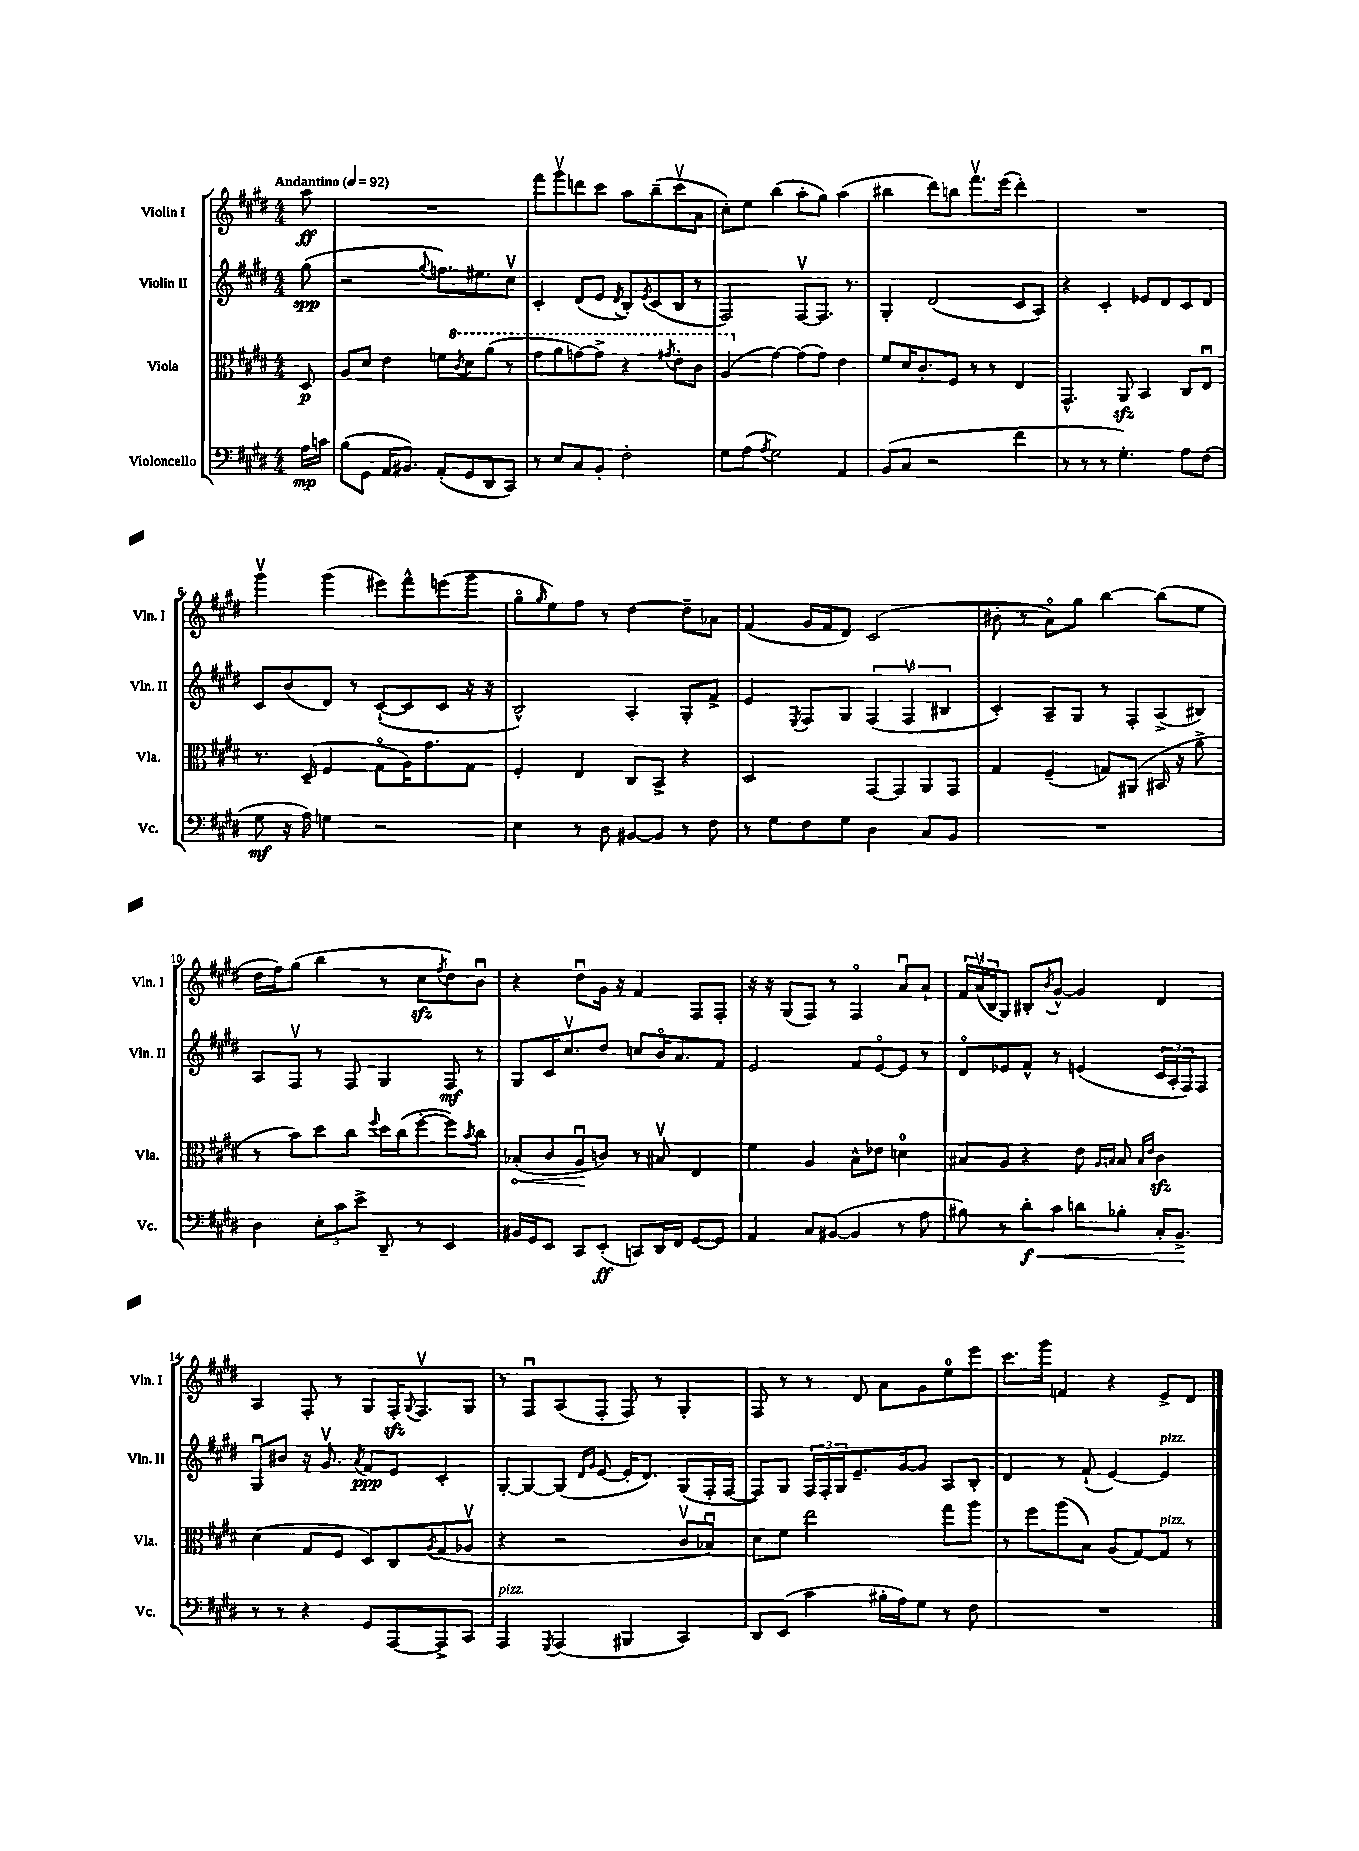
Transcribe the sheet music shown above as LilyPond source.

<<
\new StaffGroup <<
\new Staff = "s0" \with { instrumentName = "Violin I" shortInstrumentName = "Vln. I" } {
    \clef treble \key e \major \numericTimeSignature \time 4/4 \partial 8 \tempo "Andantino" 4 = 92
    a''8\ff |
    R1 |
    fis'''8 gis'''8\upbow d'''8 cis'''8 a''8 b''8--( cis'''8\upbow a'8 |
    cis''8-.) e''8 b''4( a''8-. gis''8) a''4( |
    bis''4 dis'''8) b''8 fis'''8.\upbow e'''16( dis'''4-.) |
    R1 |
    gis'''4\upbow gis'''4( eis'''8) fis'''8-^ e'''8( gis'''8 |
    gis''8\flageolet \grace { gis''16 } e''8) fis''8 r8 dis''4~ dis''8-- aes'8 |
    fis'4( gis'16 fis'16 dis'8) cis'2( |
    bis'8-. r8 a'8\flageolet) gis''8 b''4~ b''8( e''8 |
    dis''16 fis''16) gis''8( b''4 r8 cis''8\sfz \acciaccatura { fis''8 } dis''8) b'8\downbow |
    r4 dis''8\downbow gis'16 r16 fis'4 fis8 fis8-. |
    r16 r16 gis8( fis8) r8 fis4\flageolet a'8\downbow a'8-! |
    \tuplet 3/2 { fis'16 a'16\upbow( b16 } gis8) bis8-. \acciaccatura { b'8 } gis'8~-^ gis'4 dis'4 |
    a4 fis8-. r8 gis8 fis16-.\sfz \appoggiatura { gis8 } fis8.\upbow gis8 |
    r8 fis8\downbow a8( fis8-. fis8) r8 gis4-. |
    fis8 r8 r8 dis'8 a'8 gis'8 e''8-0 e'''8 |
    cis'''8. gis'''16 f'4 r4 e'8-> dis'8 \bar "|." |
}
\new Staff = "s1" \with { instrumentName = "Violin II" shortInstrumentName = "Vln. II" } {
    \clef treble \key e \major \numericTimeSignature \time 4/4 \partial 8
    gis''8\spp( |
    r2 \appoggiatura { gis''8 } f''8.) eis''8. cis''8\upbow |
    cis'4-. dis'8( e'8 \acciaccatura { dis'8 } b8-.) \acciaccatura { e'8 } cis'8( b8 r8 |
    fis2) fis8~\upbow fis8. r8. |
    gis4-. dis'2( cis'8 a8) |
    r4 cis'4-. ees'8 dis'8 cis'8 dis'8 |
    cis'8 b'8( dis'8) r8 cis'8~-!( cis'8 cis'8 r16 r16 |
    b2-^) a4-. gis8-. fis'8-> |
    e'4 \acciaccatura { e8 } fis8 gis8 \tuplet 3/2 { fis4( fis4\upbow bis4 } |
    cis'4-.) a8-- gis8 r8 fis8-. a8->( bis8) |
    a8 fis8\upbow r8 fis8 gis4 fis8\mf r8 |
    gis8 cis'16 cis''8.\upbow dis''8 c''8 b'16\flageolet a'8. fis'8 |
    e'2 fis'8 e'8~\flageolet e'8 r8 |
    dis'8\flageolet ees'8 fis'8-^ r8 e'4( \tuplet 3/2 { cis'16 a16-. fis16) } fis8 |
    gis8\downbow bis'8 r16 gis'8.\upbow \acciaccatura { a'8 } fis'8\ppp e'8 cis'4-. |
    gis8~-. gis8~ gis8( \grace { dis'16 gis'16 } e'8~ e'16-. dis'8.) gis8( fis16-. fis16~ |
    fis8) gis8 \tuplet 3/2 { fis16 fis16-. gis16 } e'8.-- gis'16~ gis'8 a8 b8-. |
    dis'4 r8 fis'8-!( e'4~) e'4^\markup { \italic "pizz." } \bar "|." |
}
\new Staff = "s2" \with { instrumentName = "Viola" shortInstrumentName = "Vla." } {
    \clef alto \key e \major \numericTimeSignature \time 4/4 \partial 8
    dis8\p |
    a8 dis'8 e'4 f'8 \ottava #1 \acciaccatura { cis''8 } dis''8 a''8( r8 |
    gis''8 a''8 g''8~) g''8-> r4 \acciaccatura { gis''8 } e''8-. cis''8 |
    a'4( \ottava #0 gis'4~) gis'8( gis'8) e'4 |
    fis'8 dis'16 cis'8.-. fis8 r8 r8 e4 |
    gis,4.-^ a,8\sfz b,4 cis8 e8\downbow |
    r8. dis16--( fis4 gis8\flageolet a16) gis'8. gis8 |
    fis4-. e4 cis8 b,8-> r4 |
    dis2 gis,8~ gis,8 a,8 gis,8 |
    gis4 fis4--( g8) ais,8( bis,16 r16 a'8-> |
    r8 b'8) dis''8 cis''8 \appoggiatura { fis''8 } dis''16 cis''16( fis''8~-. fis''8) \acciaccatura { b'8 } cis''8 |
    \once \override Hairpin.circled-tip = ##t bes8-.\<( cis'8 a8\downbow\! c'8) r8 bis8\upbow e4 |
    fis'4 a4 b8-^ ees'8 d'4-0 |
    bis8 a8 r4 e'8 \grace { a16 b16 } b8 \grace { b16 e'16 } cis'4\sfz |
    dis'4( gis8 fis8 dis8) cis8 \acciaccatura { a8 } gis8( aes8\upbow |
    r4 r2 cis'8\upbow bes8\downbow) |
    dis'8 fis'8 e''2 gis''8 a''8 |
    r8 fis''8 a''8( b8) a8( gis8~) gis8^\markup { \italic "pizz." } r8 \bar "|." |
}
\new Staff = "s3" \with { instrumentName = "Violoncello" shortInstrumentName = "Vc." } {
    \clef bass \key e \major \numericTimeSignature \time 4/4 \partial 8
    a16\mp c'16 |
    b8( gis,8 a,16 bis,8.) a,8-.( gis,8 dis,8 cis,8) |
    r8 e8 cis8 b,8-. fis2-. |
    gis8 a8( \acciaccatura { a8 } gis2) a,4 |
    b,8( cis8 r2 fis'4 |
    r8 r8 r8 gis4.-.) a8 fis8( |
    gis8\mf r16 a16) g4 r2 |
    e4 r8 dis8 bis,8~ bis,8 r8 fis8 |
    r8 gis8 fis8 gis8 dis4 cis8 b,8 |
    R1 |
    dis4 \tuplet 3/2 { e8-. cis'8 e'8-> } dis,8-- r8 e,4 |
    bis,16 gis,16 e,8 cis,8 e,8-.\ff( c,8) dis,16 fis,16 gis,8~ gis,8 |
    a,4 cis8 bis,8~( bis,4 r8 a8 |
    bis8) r8 dis'8-.\f\< cis'8 d'8 bes8-. cis16-. b,8.->\! |
    r8 r8 r4 gis,8 a,,8~ a,,8-> cis,8 |
    a,,4^\markup { \italic "pizz." } \acciaccatura { gis,,8 } a,,4( bis,,4 cis,4) |
    dis,8 e,8( cis'4 bis16-. a16) gis8 r8 fis8 |
    R1 \bar "|." |
}
>>
>>
